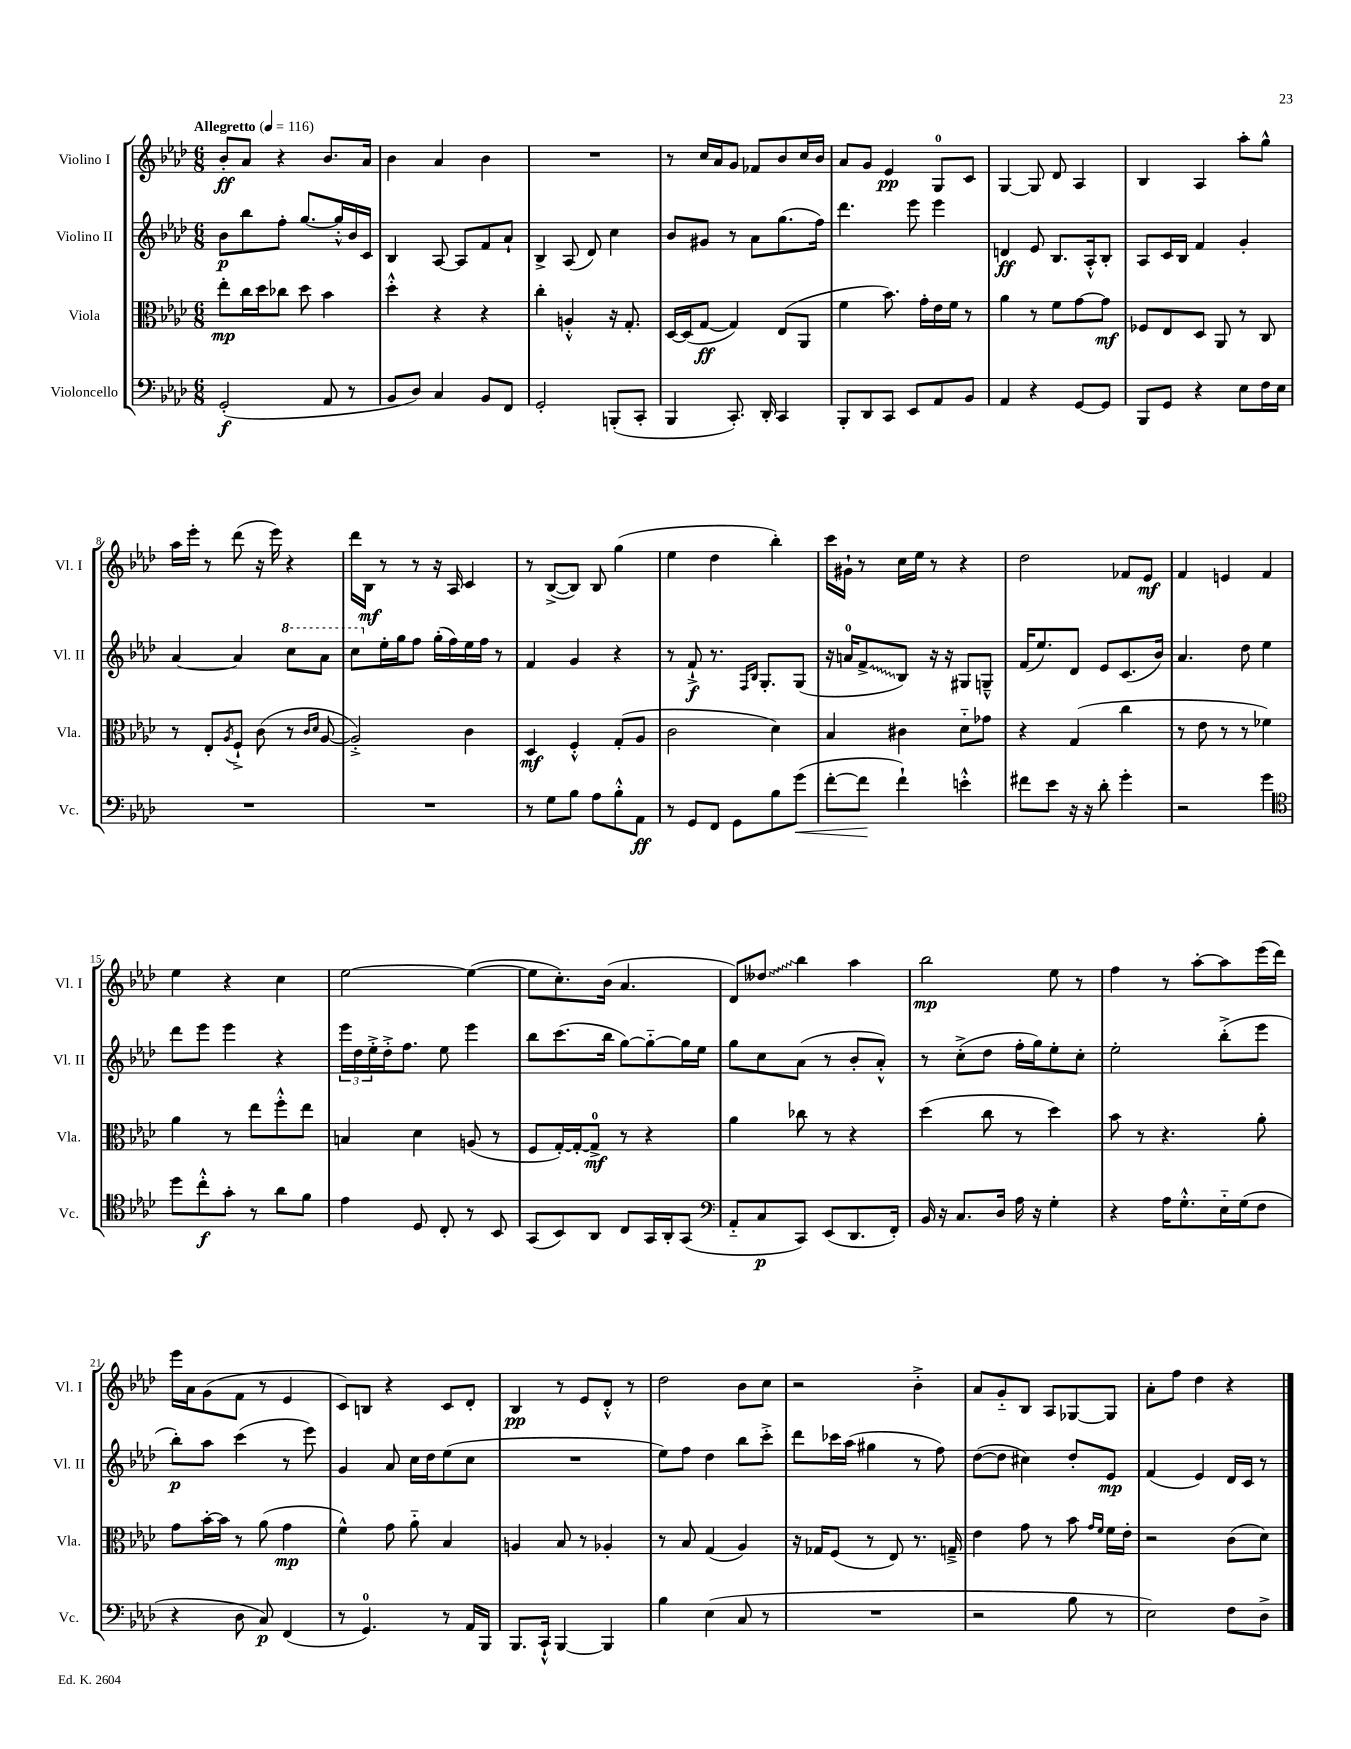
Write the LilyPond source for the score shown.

<<
\new StaffGroup <<
\new Staff = "s0" \with { instrumentName = "Violino I" shortInstrumentName = "Vl. I" } {
    \clef treble \key aes \major \numericTimeSignature \time 6/8 \tempo "Allegretto" 4 = 116
    bes'8-.\ff aes'8 r4 bes'8. aes'16 |
    bes'4 aes'4 bes'4 |
    R2. |
    r8 c''16 aes'16 g'8 fes'8 bes'8 c''16 bes'16 |
    aes'8 g'8 ees'4\pp g8-0 c'8 |
    g4~ g8 des'8 aes4 |
    bes4 aes4 aes''8-. g''8-^ |
    aes''16 ees'''16-. r8 des'''8( r16 ees'''16) r4 |
    des'''16 bes16\mf r8 r8 r16 aes16 c'4 |
    r8 bes8~->( bes8) bes8 g''4( |
    ees''4 des''4 bes''4-.) |
    c'''16 gis'16-! r8 c''16 ees''16 r8 r4 |
    des''2 fes'8 ees'8\mf |
    f'4 e'4 f'4 |
    ees''4 r4 c''4 |
    ees''2~ ees''4~( |
    ees''8 c''8.-.) bes'16( aes'4. |
    des'8) \once \override Glissando.style = #'zigzag deses''8\glissando bes''4 aes''4 |
    bes''2\mp ees''8 r8 |
    f''4 r8 aes''8~-. aes''8 ees'''16( des'''16) |
    ees'''16 aes'16 g'8( f'8 r8 ees'4 |
    c'8) b8 r4 c'8 des'8-. |
    bes4\pp r8 ees'8 des'8-.-^ r8 |
    des''2 bes'8 c''8 |
    r2 bes'4-.-> |
    aes'8 g'8-_ bes8 aes8 ges8~ ges8 |
    aes'8-. f''8 des''4 r4 \bar "|." |
}
\new Staff = "s1" \with { instrumentName = "Violino II" shortInstrumentName = "Vl. II" } {
    \clef treble \key aes \major \numericTimeSignature \time 6/8
    bes'8\p bes''8 f''8-. g''8.~ g''16-.-^ bes'16 c'16 |
    bes4 aes8~ aes8 f'8 aes'8-! |
    bes4-> aes8( des'8) c''4 |
    bes'8 gis'8 r8 aes'8 g''8.( f''16) |
    des'''4. ees'''8 ees'''4 |
    d'4\ff ees'8 bes8. aes16-.-^ bes8-. |
    aes8 c'16 bes16 f'4 g'4-. |
    aes'4~ aes'4 \ottava #1 c'''8 aes''8 |
    c'''8 \ottava #0 ees''16-. g''16 f''8 g''16-.( f''16) ees''16 f''16 r8 |
    f'4 g'4 r4 |
    r8 f'8-!->\f r8. \grace { f16 bes16 } g8.-. g8( |
    r16 a'16-0 \once \override Glissando.style = #'zigzag f'8->\glissando bes8) r16 r16 gis8 g8---^ |
    f'16( ees''8.) des'8 ees'8 c'8.( bes'16) |
    aes'4. des''8 ees''4 |
    des'''8 ees'''8 ees'''4 r4 |
    \tuplet 3/2 { ees'''16 des''16 ees''16-.-> } des''16-.-> f''8. ees''8 ees'''4 |
    bes''8 c'''8.( bes''16 g''8~) g''8~-_ g''16 ees''16 |
    g''8 c''8 aes'8( r8 bes'8-. aes'8-.-^) |
    r8 c''8-.->( des''8 f''16-. g''16) ees''8-. c''8-. |
    ees''2-. bes''8-.->( ees'''8 |
    bes''8-.\p) aes''8 c'''4( r8 ees'''8) |
    g'4 aes'8 c''16 des''16 ees''8( c''8 |
    R2. |
    ees''8) f''8 des''4 bes''8 c'''8-.-> |
    des'''8 ces'''16 aes''16( gis''4 r8 f''8) |
    des''8~( des''8 cis''4) des''8-. ees'8\mp |
    f'4( ees'4) des'16 c'16 r8 \bar "|." |
}
\new Staff = "s2" \with { instrumentName = "Viola" shortInstrumentName = "Vla." } {
    \clef alto \key aes \major \numericTimeSignature \time 6/8
    ees''8-.\mp c''16 des''16 ces''8 des''8 bes'4 |
    des''4-.-^ r4 r4 |
    c''4-. a4-.-^ r16 g8.-. |
    des16~ des16( g8~\ff g4) ees8( aes,8 |
    f'4 bes'8.) g'16-. ees'16 f'16 r8 |
    aes'4 r8 f'8 g'8~ g'8\mf |
    fes8 ees8 des8 aes,8 r8 c8 |
    r8 ees8-. \acciaccatura { aes8 } f8-!-> c'8( r8 \grace { c'16 des'16 } aes8~ |
    aes2-.->) c'4 |
    des4\mf f4-.-^ g8-.( aes8 |
    c'2 des'4) |
    bes4 cis'4 des'8-_ ges'8 |
    r4 g4( c''4 |
    r8 ees'8 r8 r8 fes'4) |
    aes'4 r8 ees''8 f''8-.-^ ees''8 |
    b4 des'4 a8( r8 |
    f8 g16~-.) g16~-. g8-0->\mf r8 r4 |
    aes'4 ces''8 r8 r4 |
    des''4( c''8 r8 des''4) |
    bes'8 r8 r4. aes'8-. |
    g'8 bes'16~-. bes'16 r8 aes'8( g'4\mp |
    f'4-^) g'8 aes'8-_ bes4 |
    a4 bes8 r8 aes4-. |
    r8 bes8 g4( aes4) |
    r16 ges16 f8( r8 ees8) r8. g16---> |
    ees'4 g'8 r8 bes'8 \grace { g'16 f'16 } f'16 ees'16-. |
    r2 c'8( des'8) \bar "|." |
}
\new Staff = "s3" \with { instrumentName = "Violoncello" shortInstrumentName = "Vc." } {
    \clef bass \key aes \major \numericTimeSignature \time 6/8
    g,2-.\f( aes,8 r8 |
    bes,8 des8) c4 bes,8 f,8 |
    g,2-. b,,8-.( c,8-. |
    bes,,4 c,8.-.) des,16-. c,4 |
    bes,,8-. des,8 c,8 ees,8 aes,8 bes,8 |
    aes,4 r4 g,8~ g,8 |
    bes,,8 g,8 r4 ees8 f16 ees16 |
    R2. |
    R2. |
    r8 g8 bes8 aes8 bes8-.-^ aes,8\ff |
    r8 g,8 f,8 g,8 bes8 g'8\<( |
    f'8~-. f'8\! f'4-!) e'4-.-^ |
    fis'8 ees'8 r16 r16 des'8-. g'4-. |
    r2 g'4 |
    \clef tenor des''8 c''8-.-^\f g'8-. r8 aes'8 f'8 |
    ees'4 des8 c8-. r8 bes,8 |
    g,8( bes,8) aes,8 c8 g,16 aes,16-. g,8( |
    \clef bass aes,8-_ c8\p c,8) ees,8( des,8. f,16-.) |
    bes,16 r16 c8. des16 aes16 r16 g4-. |
    r4 aes16 g8.-.-^ ees16-_ g16( f8 |
    r4 des8 c8\p) f,4( |
    r8 g,4.-0) r8 aes,16 bes,,16 |
    bes,,8. c,16-!-^ bes,,4~ bes,,4 |
    bes4 ees4( c8 r8 |
    R2. |
    r2 bes8 r8 |
    ees2) f8 des8-> \bar "|." |
}
>>
>>
